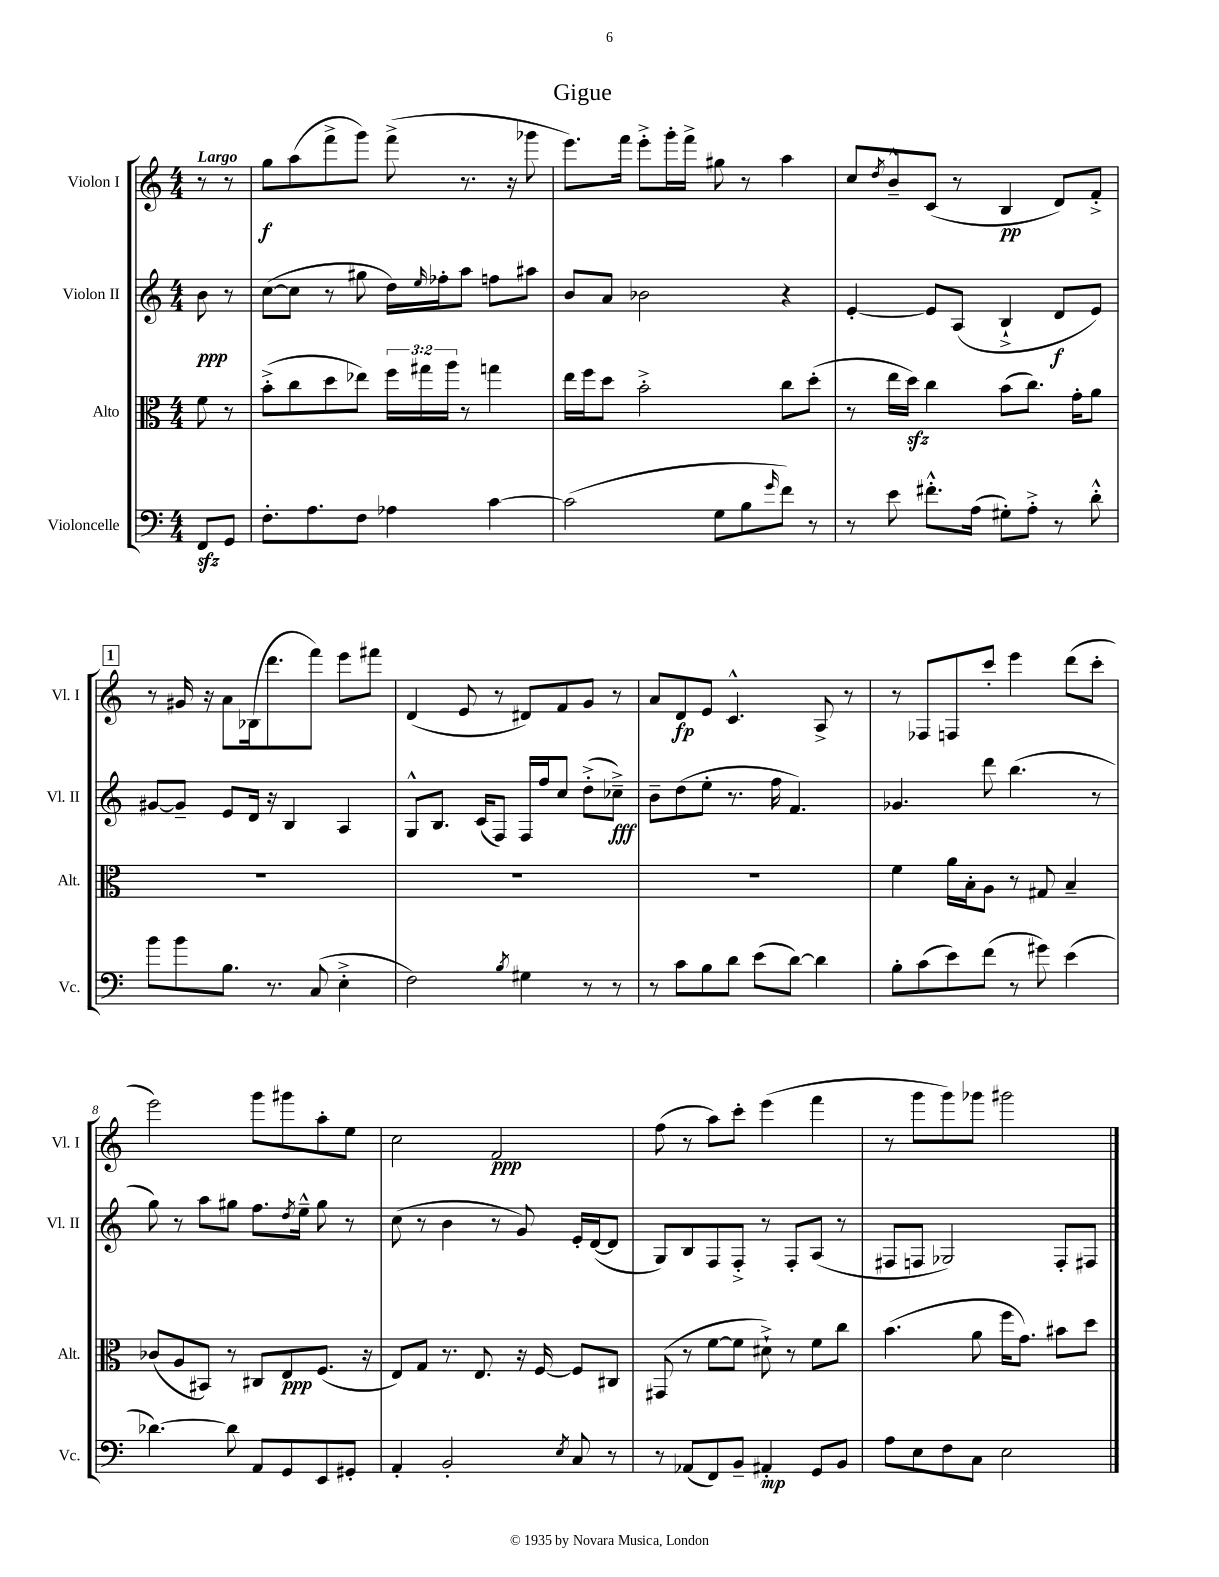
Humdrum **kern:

**kern	**kern	**kern	**kern
*staff4	*staff3	*staff2	*staff1
*clefF4	*clefC3	*clefG2	*clefG2
*k[]	*k[]	*k[]	*k[]
*M4/4	*M4/4	*M4/4	*M4/4
8FF/L	8f\	8b\	8r
8GG/J	8r	8r	8r
=	=	=	=
8.F'\L	(8b'^\L	([8cc\L	8gg\L
.	8cc\	8cc\]J	(8aa\
8.A\	.	.	.
.	8dd\	8r	8fff^\
8F\J	8ee-\J)	8gg#\	8ggg\J)
4A-\	24ff\LL	16dd\LL)	(8fff^\
.	24gg#\	.	.
.	.	16qqee/	.
.	.	16ff-'\J	.
.	24aa\JJ	.	.
.	8r	8aa\J	8.r
[4c\	4gg\	8ff\L	.
.	.	.	16r
.	.	8aa#\J	8ggg-\
=	=	=	=
(2c\]	16ee\LL	8b/L	8.eee\L)
.	16ff\J	.	.
.	8dd\J	8a/J	.
.	.	.	16fff\Jk
.	2b'^\	2b-\	8eee'^\L
.	.	.	16ggg'\L
.	.	.	16fff^\JJ
8G\L	.	.	8gg#\
8B\	.	.	8r
16qqg/	.	.	.
8f\J)	8cc\L	4r	4aa\
8r	(8dd'\J	.	.
=	=	=	=
8r	8r	[4e'/	8cc/L
.	.	.	8qdd/
8e\	16ee\LL	.	8b~^^/
.	16dd\JJ)	.	.
8.f#'^^\L	4cc\	8e/]L	(8c/J
.	.	(8A/J	8r
(16A\Jk	.	.	.
8G#'\L)	(8b\L	4B`^/	4B/
8A'^\J	8.cc\J)	.	.
8r	.	8d/L	8d/L)
.	16g'\LK	.	.
8d'^^\	8a\J	8e/J)	8f'^/J
=	=	=	=
8b\L	1r	[8g#/L	8r
8b\	.	8g#~/]J	16g#/
.	.	.	16r
8.B\J	.	8e/L	8a\L
.	.	16d/Jk	(16B-\k
8.r	.	16r	8.ddd\
.	.	4B/	.
(8C/	.	.	8fff\J)
4E'^\	.	4A/	8eee\L
.	.	.	8fff#\J
=	=	=	=
2F\)	1r	8G^^/L	(4d/
.	.	8.B/J	.
.	.	.	8e/
.	.	(16c/LK	.
.	.	8F/J)	8r
8qB/	.	.	.
4G#\	.	16F/LL	8d#/L)
.	.	16ff/J	.
.	.	8cc/J	8f/
8r	.	(8dd'^\L	8g/J
8r	.	8cc-~^\J)	8r
=	=	=	=
8r	1r	8b~\L	8a/L
8c\L	.	(8dd\	8d/
8B\	.	8ee'\J	8e/J
8d\J	.	8.r	4.c^^/
(8e\L	.	.	.
.	.	16ff\	.
[8d\J)	.	4.f/)	.
4d\]	.	.	8A^/
.	.	.	8r
=	=	=	=
8B'\L	4f\	4.g-/	8r
(8c\	.	.	8F-/L
8e\)	16a\LL	.	8F/
.	16B'\J	.	.
(8f\J	8A\J	8ddd\	8ccc'/J
8r	8r	(4.bb\	4eee\
8g#\)	8G#/	.	.
(4e\	4B~/	.	(8ddd\L
.	.	8r	8ccc'\J
=	=	=	=
[4.d-\)	(8c-/L	8gg\)	2eee\)
.	8A/	8r	.
.	8BB#/J)	8aa\L	.
8d-\]	8r	8gg#\J	.
8AA/L	8C#/L	8.ff\L	8ggg\L
8GG/	8E/	.	8ggg#\
.	.	8qdd/	.
.	.	16ee~^^\Jk	.
8EE/	(8.F/J	8gg#\	8aa'\
8GG#'/J	.	8r	8ee\J
.	16r	.	.
=	=	=	=
4AA'/	8E/L)	(8cc\	2cc\
.	8G/J	8r	.
2BB'/	8.r	4b\	.
.	8.E/	.	.
.	.	8r	2f/
.	16r	8g/)	.
.	[16F/	.	.
8qE/	.	.	.
8C/	8F/]L	16e'/LL	.
.	.	([16d/J	.
8r	8C#/J	8d/]J	.
=	=	=	=
8r	(8GG#/	8G/L)	(8ff\
(8AA-/L	8r	8B/	8r
8FF/)	[8f\L	8F/	8aa\L)
8BB~/J	8f\]J	8F'^/J	8ccc'\J
4AA#'/	8d#`^\)	8r	(4eee\
.	8r	8F'/L	.
8GG/L	8f\L	(8A/J	4fff\
8BB/J	8cc\J	8r	.
=	=	=	=
8A\L	(4.b\	8F#/L	8r
8E\	.	8F/J	8ggg\L
8F\	.	2G-/)	8ggg\)
8C\J	8a\	.	8ggg-\J
2E\	16ff\LK	.	2ggg#\
.	8.g\J)	.	.
.	8b#\L	8F'/L	.
.	8dd\J	8F#/J	.
==	==	==	==
*-	*-	*-	*-
